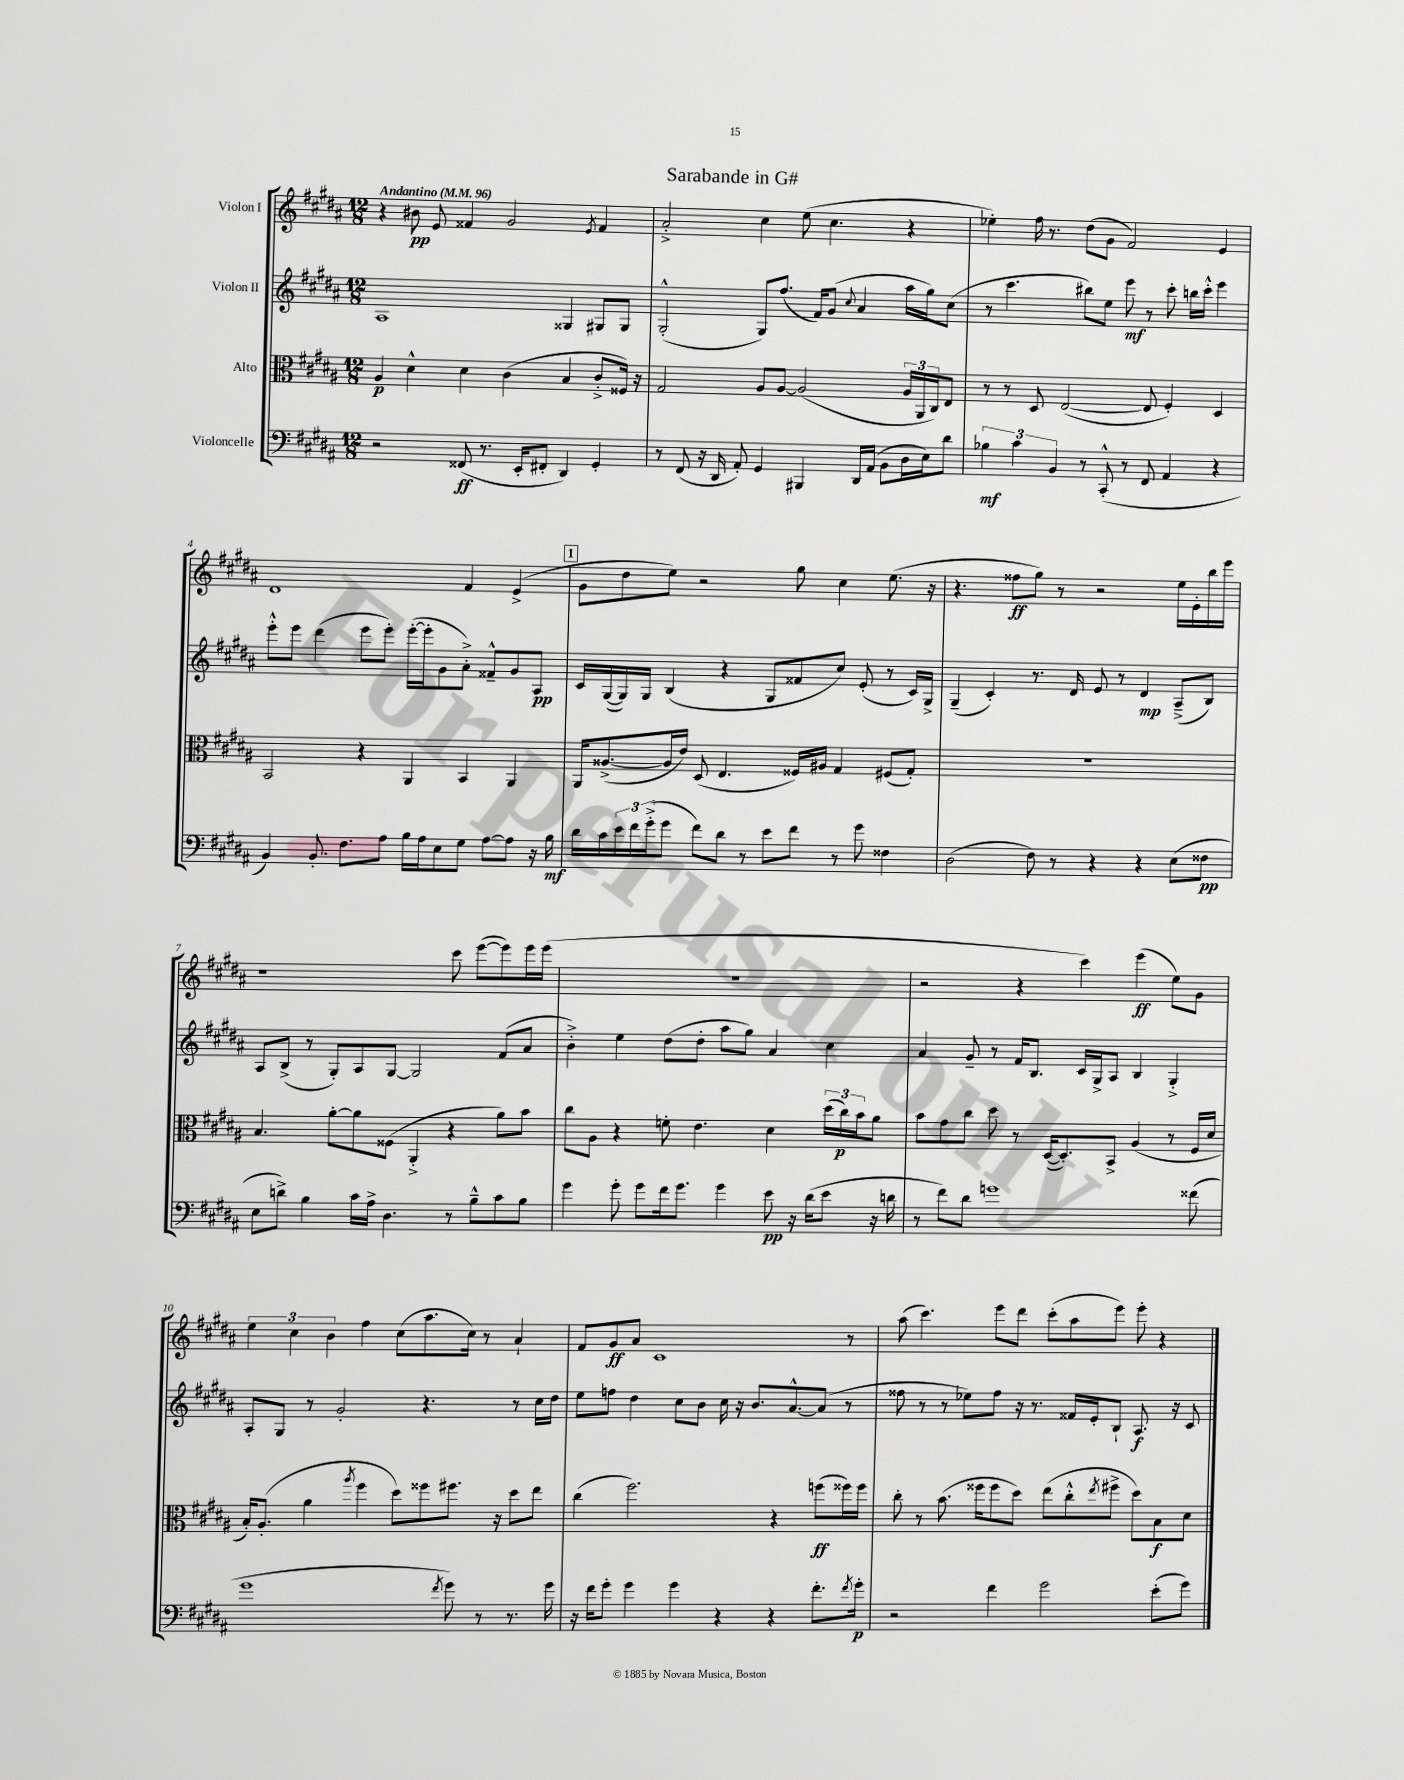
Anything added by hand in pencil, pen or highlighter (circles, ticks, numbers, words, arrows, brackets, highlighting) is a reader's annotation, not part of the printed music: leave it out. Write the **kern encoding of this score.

**kern	**kern	**kern	**kern
*staff4	*staff3	*staff2	*staff1
*clefF4	*clefC3	*clefG2	*clefG2
*k[f#c#g#d#a#]	*k[f#c#g#d#a#]	*k[f#c#g#d#a#]	*k[f#c#g#d#a#]
*M12/8	*M12/8	*M12/8	*M12/8
*MM96	*MM96	*MM96	*MM96
2r	4A#	1A#	4r
.	4d#^^	.	8b#
.	.	.	8e
(8FF##	4d#	.	4f##
8.r	.	.	.
.	(4c#	.	2g#
16EE'	.	.	.
8FF#'	.	.	.
4DD#)	4B	4G##	.
.	.	.	8qe
4GG#'	8c#'^	8G#	4f##
.	16F##)	8G#	.
.	16r	.	.
=	=	=	=
8r	2G#	(2G#'^^	2a#'^
(8FF#	.	.	.
16r	.	.	.
16DD#	.	.	.
8AA#')	.	.	.
4GG#	8A#	8G#)	4cc#
.	[8A#	(8.ff#	.
4BBB#	(2A#]	.	(8ee
.	.	16f#)	.
.	.	(8g#	4.cc#
.	.	8qqcc#	.
16DD#	.	4a#	.
(16AA#	.	.	.
8BB	.	.	.
16D#	24A#	16aa#	4r
.	24AA#	.	.
16E)	.	16gg#)	.
.	24C#)	.	.
8d#	8E	(8cc#	.
=	=	=	=
6B-	8r	8r	4ee-')
.	8r	4.ccc#	.
6c#	.	.	.
.	8D#	.	16ff#
.	.	.	8.r
6BB	.	.	.
.	([2E	.	.
8r	.	8bb#)	(8dd#
(8CC#'^^	.	8ee	8g#
8r	.	8eee	2f#)
8FF#	8E]	8r	.
4AA#	4F#')	8ccc#'	.
.	.	16bb	.
.	.	16ccc#'^^	.
4r	4D#	4eee	4e
=	=	=	=
4BB)	2BB	8eee'^^	1d#
.	.	8eee	.
8.BB'	.	(4ddd#	.
8.F#	.	.	.
.	4r	8eee	.
8A#	.	8eee')	.
16B	4AA#	([16eee'	.
16A#	.	16eee']	.
8E	.	8g#	.
8G#	4BB	8a#'^)	4f#
[8A#	.	8f##~^^	.
8A#]	4AA#	8g#	(4e^
16r	.	8A#	.
16B	.	.	.
=	=	=	=
16d#	16AA#	16c#	8g#
16c#	([8.A##^	([16G#	.
24e	.	16G#])	8dd#
24f#	.	.	.
.	.	16G#	.
(24g#'^	.	.	.
8g#	16A##]	(4B	8ee)
.	16e)	.	.
8f#)	(8D#	.	2r
8d#	4.E	4r	.
8r	.	.	.
8e	.	8G#	.
8f#	16F##)	8f##	8gg#
.	16A#	.	.
8r	4G#	8cc#)	4cc#
8g#	.	(8e'	.
4F##	(8F#	8r	(8.ee
.	8G#')	16c#)	.
.	.	16G#^	16r
=	=	=	=
(2D#	1.r	(4G#~	4.r
.	.	4c#')	.
.	.	.	8ff##
8F#)	.	8.r	8gg#)
8r	.	.	8r
.	.	16d#	.
4r	.	8e	2r
.	.	8r	.
4r	.	4d#	.
(8E	.	(8A#~^	16ee
.	.	.	16e'
8F##	.	8B)	16bb
.	.	.	16eee
=	=	=	=
8E	4.B	8A#	1r
8d^)	.	(8B^	.
4B	.	8r	.
.	[8a#'	8G#')	.
16c#	8a#]	8A#	.
16A#^	.	.	.
4.D#	(8F##	[8G#	.
.	4AA#'^	2G#]	.
8r	4r	.	8ccc#
8B~^^	.	.	([8eee
8c#	8a#)	(8f#	8eee])
8B	8b	8a#	16eee
.	.	.	(16eee
=	=	=	=
4g#	8cc#	4b'^)	1.r
.	8A#	.	.
8g#'	4r	4ee	.
8g#	.	.	.
16f#	8f'	(8dd#	.
8.g#	.	.	.
.	4.e	8dd#'	.
4g#	.	8aa#	.
.	.	8gg#)	.
8e	4d#	4a#	.
16r	.	.	.
(16d#	.	.	.
8e	(24dd#	4cc#	.
.	24cc#)	.	.
.	24b	.	.
16r	8a#	.	.
16d	.	.	.
=	=	=	=
8r	8b	4a#	2r
8f#)	8g#	.	.
8d#	8cc#	8g#~	.
1g	8dd#	8r	.
.	8r	16f#	4r
.	.	8.B	.
.	([16D#	.	.
.	8.D#'])	.	.
.	.	16c#	4ccc#)
.	.	16G#^	.
.	8BB^	8A#	.
.	(4A#	4B	(4eee
.	8r	4G#'^	8ee)
(8f##	16F#	.	8g#
.	16d#	.	.
=	=	=	=
1g#	16B')	8A#'	6ee
.	(8.A#'	.	.
.	.	8G#	.
.	.	.	6cc#
.	4a#	8r	.
.	.	.	6b
.	.	2g#'	.
.	8qaa#	.	.
.	4ff#	.	4ff#
.	8dd#)	.	(8cc#
.	8ff##	4.r	8.aa#
8qf#	.	.	.
8g#)	8.ff#	.	.
.	.	.	16cc#)
8r	.	.	8r
.	16r	.	.
8.r	8dd#	8r	4a#`
.	8ee	16cc#	.
16g#	.	16dd#	.
=	=	=	=
16r	(4cc#	8ee	8f#
16f#	.	.	.
8g#'	.	8ff	8g#
4g#	2.ff#)	4dd#	8a#
.	.	.	1c#
4g#	.	8cc#	.
.	.	8b	.
4r	.	16cc#	.
.	.	16r	.
.	.	8.b	.
4r	4r	.	.
.	.	[8.a#^^	.
8.f#'	(8ff	(8a#]	.
.	16ff##)	8r	8r
8qf#	.	.	.
16g#'	16ff##	.	.
=	=	=	=
2r	8cc#'	8ff##	(8aa#
.	8r	8r	4.ccc#)
.	(8.b	8r	.
.	.	8ee-)	.
.	16ff##	.	.
4f#	8ff##	8ff##	8eee
.	8dd#)	16r	8ddd#
.	.	8.r	.
2g#	(8ee	.	(8ccc#'
.	8cc#'^^	16f##	8aa#
.	.	16e'	.
.	8qee	.	.
.	8ff#^	8B`	8eee)
.	8dd#)	8.A#	8eee'
(8e'	8B	.	4r
.	.	16r	.
8g#)	8d#	8c#	.
==	==	==	==
*-	*-	*-	*-
